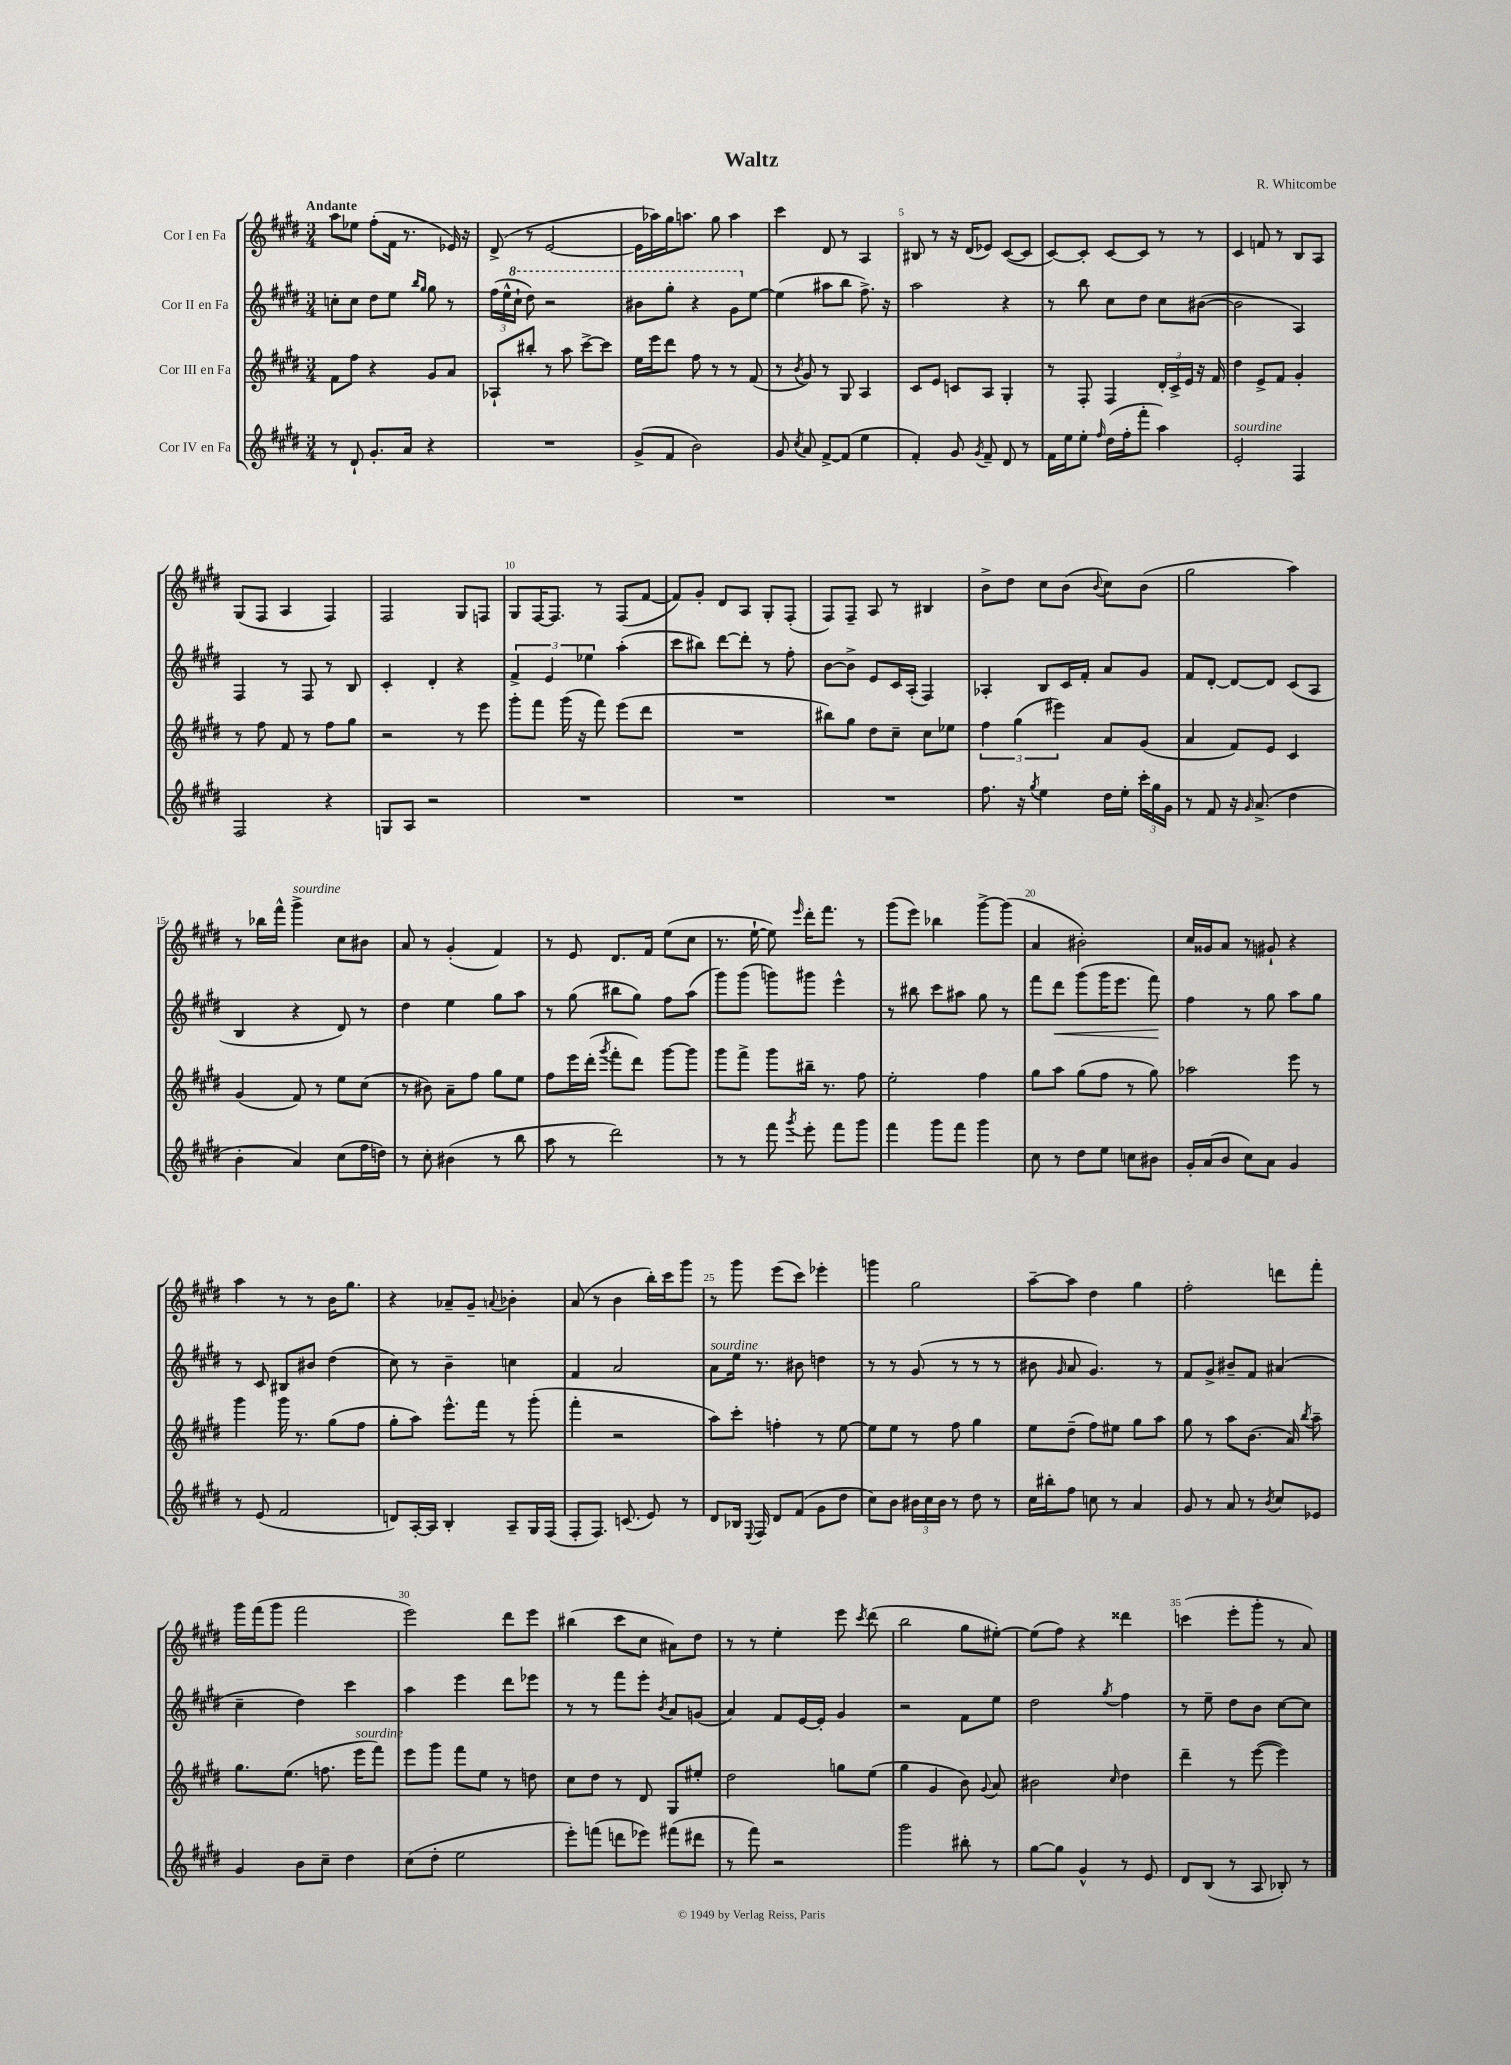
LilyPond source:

\header { title = "Waltz" composer = "R. Whitcombe" }
<<
\new StaffGroup <<
\new Staff = "s0" \with { instrumentName = "Cor I en Fa" } {
    \clef treble \key e \major \numericTimeSignature \time 3/4 \tempo "Andante"
    \autoBeamOff a''8[ ees''8] fis''8[-.( fis'16] r8. ees'16) r16 |
    dis'8->( r8 e'2~ |
    e'16[ aes''16) gis''16 a''8.] gis''8 a''4 |
    cis'''4 dis'8 r8 a4 |
    bis8 r8 r16 dis'16[( ees'8]) cis'8[~( cis'8] |
    cis'8[~) cis'8]-. cis'8[~ cis'8] r8 r8 |
    cis'4 f'8 r8 b8[ a8] |
    gis8[( fis8] a4 fis4) |
    fis2 gis8[ f8] |
    gis8[ fis16~ fis8.] r8 fis8[( fis'8]~ |
    fis'8[) gis'8]-. dis'8[ a8] gis8[-. fis8]-.( |
    fis8[) fis8]-- a8 r8 bis4 |
    b'8[-> dis''8] cis''8[ b'8]( \appoggiatura { b'8 } cis''8[) b'8]( |
    gis''2 a''4) |
    r8 bes''16[ fis'''16]-^ gis'''4->^\markup { \italic "sourdine" } cis''8[ bis'8] |
    a'8 r8 gis'4-.( fis'4) |
    r8 e'8 dis'8.[ fis'16] e''8[( cis''8] |
    r8. e''16~-! e''8) \grace { e'''16 } dis'''16[-. fis'''8.] r8 |
    gis'''8[( e'''8]) bes''4 gis'''8[~-> gis'''8]( |
    a'4 bis'2-.) |
    cis''16[ gisis'16 a'8] r8 gis'8-! r4 |
    a''4 r8 r8 b'16[ gis''8.] |
    r4 aes'8[-- gis'8]-- \appoggiatura { a'8 } bes'4-. |
    a'8( r8 b'4 b''16[-.) cis'''16 gis'''8] |
    r8 gis'''8 e'''8[( cis'''8]) ees'''4-. |
    g'''4 gis''2 |
    a''8[~-- a''8] dis''4 gis''4 |
    fis''2-. d'''8[ fis'''8]-. |
    gis'''16[ fis'''16( gis'''8] fis'''2 |
    e'''2) dis'''8[ e'''8] |
    bis''4( cis'''8[ cis''8] ais'8[) dis''8] |
    r8 r8 e''4-. e'''8 \acciaccatura { cis'''8 } dis'''8( |
    b''2 gis''8[ eis''8]~-.) |
    eis''8[( fis''8]) r4 disis'''4 |
    c'''4( e'''8[-. gis'''8]-. r8 a'8) \bar "|." |
}
\new Staff = "s1" \with { instrumentName = "Cor II en Fa" } {
    \clef treble \key e \major \numericTimeSignature \time 3/4
    \autoBeamOff c''8[-. c''8] dis''8[ e''8] \grace { b''16[ gis''16] } gis''8 r8 |
    \tuplet 3/2 { fis''16[( e''16-^ \ottava #1 cis'''16]-! } dis'''8) r2 |
    bis''8[ gis'''8]-. r4 gis''8[ \ottava #0 e''8]~ |
    e''4( ais''8[ b''8] fis''8.->) r16 |
    a''2 r4 |
    r8 b''8 cis''8[ dis''8] cis''8[ bis'8]~( |
    bis'2 a4) |
    fis4 r8 fis8 r8 b8 |
    cis'4-. dis'4-. r4 |
    \tuplet 3/2 { fis'4-> e'4 ees''4 } a''4-.( |
    cis'''8[ bis''8]) dis'''8[~ dis'''8]-. r8 fis''8-. |
    b'8[~ b'8]-> e'8[ cis'16 a16]-.( fis4) |
    aes4-. b8[ cis'16 fis'16]-. a'8[ gis'8] |
    fis'8[ dis'8]~-. dis'8[~ dis'8] cis'8[( a8] |
    b4 r4 dis'8) r8 |
    dis''4 e''4 gis''8[ a''8] |
    r8 gis''8( bis''8[ gis''8]) fis''8[ a''8]( |
    gis'''8[) gis'''8]( g'''8[) gis'''8] e'''4-^ |
    r8 bis''8 cis'''8[ ais''8] gis''8 r8 |
    fis'''8[ dis'''8]\< gis'''8[( gis'''16 e'''8.] fis'''8\!) |
    fis''4 r8 gis''8 a''8[ gis''8] |
    r8 cis'8 bis8[ bis'8] dis''4( |
    cis''8) r8 b'4-- c''4 |
    fis'4 a'2 |
    a'8[^\markup { \italic "sourdine" } e''16] r8. bis'8 d''4 |
    r8 r8 gis'8( r8 r8 r8 |
    bis'8 \grace { gis'16 } a'8 gis'4.) r8 |
    fis'8[ gis'8]-> bis'8[-- fis'8] ais'4( |
    cis''4-- dis''4) cis'''4 |
    a''4 e'''4 dis'''8[ ees'''8] |
    r8 r8 fis'''8[ e'''8]-. \acciaccatura { b'8 } a'8[ g'8]( |
    a'4) fis'8[ e'16~ e'16]-. gis'4 |
    r2 fis'8[ e''8] |
    dis''2 \acciaccatura { gis''8 } fis''4 |
    r8 e''8-- dis''8[ b'8] cis''8[~ cis''8] \bar "|." |
}
\new Staff = "s2" \with { instrumentName = "Cor III en Fa" } {
    \clef treble \key e \major \numericTimeSignature \time 3/4
    \autoBeamOff fis'8[ fis''8] r4 gis'8[ a'8] |
    aes8[-! bis''8]-. r8 a''8 cis'''8[~-> cis'''8] |
    e''16[ e'''16 dis'''8] fis''8 r8 r8 fis'8( |
    r8 \acciaccatura { b'8 } gis'8) r8 gis8 a4 |
    cis'8[ e'8] c'8[ a8] gis4-. |
    r8 fis8-. fis4 \tuplet 3/2 { dis'16[-. cis'16-> e'16] } r16 fis'16 |
    dis''4 e'8[-> fis'8] gis'4-. |
    r8 fis''8 fis'8 r8 fis''8[ gis''8] |
    r2 r8 e'''8 |
    gis'''8[-. fis'''8] gis'''16( r16 fis'''8) e'''8[( dis'''8] |
    R2. |
    bis''8[) gis''8] dis''8[ cis''8]-- cis''8[ ees''8] |
    \tuplet 3/2 { fis''4 gis''4( eis'''4) } a'8[ gis'8]( |
    a'4 fis'8[) e'8] cis'4 |
    gis'4( fis'8) r8 e''8[ cis''8]( |
    r8 bis'8) a'8[-- fis''8] gis''8[ e''8] |
    fis''8[ e'''16 dis'''16]-.( \acciaccatura { gis'''8 } fis'''8[-. dis'''8]) gis'''8[~ gis'''8] |
    gis'''8[ fis'''8]-> gis'''8[ bis''16]-- r8. fis''8 |
    e''2-. fis''4 |
    gis''8[ a''8] gis''8[( fis''8] r8 gis''8) |
    aes''2 e'''8 r8 |
    gis'''4 gis'''16 r8. gis''8[( fis''8] |
    gis''8[-. a''8]) e'''8.[-^ fis'''16] r8 gis'''8-.( |
    fis'''4-. r2 |
    a''8[) cis'''8]-. f''4-. r8 e''8~ |
    e''8[ e''8] r8 fis''8 gis''4 |
    e''8[ dis''8]--( fis''8[) eis''8] gis''8[ a''8] |
    gis''8 r8 a''8[ b'8.]( a'16) \acciaccatura { b''8 } a''8-- |
    gis''8.[ e''8.]( f''8. e'''16[^\markup { \italic "sourdine" } fis'''8]) |
    e'''8[ gis'''8] fis'''8[ e''8] r8 d''8 |
    cis''8[ dis''8] r8 dis'8 gis8[ eis''8]-. |
    dis''2 g''8[ e''8]( |
    gis''4 gis'4 b'8) \appoggiatura { gis'8 } a'8 |
    bis'2 \grace { cis''16 } dis''4 |
    dis'''4-- r8 e'''8~( e'''4) \bar "|." |
}
\new Staff = "s3" \with { instrumentName = "Cor IV en Fa" } {
    \clef treble \key e \major \numericTimeSignature \time 3/4
    \autoBeamOff r8 dis'8-! gis'8.[-. a'16] r4 |
    R2. |
    gis'8[->( fis'8] b'2) |
    gis'8 \acciaccatura { cis''8 } a'8 fis'8[~-> fis'8]( e''4 |
    fis'4-.) gis'8 \acciaccatura { gis'8 } fis'8-- dis'8 r8 |
    fis'16[ e''16 e''8]-. \grace { fis''16 } dis''16[( fis''16-. fis'''8]-. a''4) |
    e'2-.^\markup { \italic "sourdine" } fis4 |
    fis2 r4 |
    g8[ a8] r2 |
    R2. |
    R2. |
    R2. |
    fis''8. r16 \acciaccatura { gis''8 } e''4 dis''16[ e''16]-. \tuplet 3/2 { cis'''16[-. gis''16 gis'16] } |
    r8 fis'8 r16 \grace { gis'16 } a'8.->( dis''4 |
    b'4-. a'4) cis''8[( fis''16 d''16]) |
    r8 cis''8-. bis'4( r8 b''8 |
    a''8 r8 dis'''2) |
    r8 r8 fis'''8 \acciaccatura { gis'''8 } e'''8-. fis'''8[ gis'''8] |
    fis'''4 gis'''8[ fis'''8] gis'''4 |
    cis''8 r8 dis''8[ e''8] c''8[ bis'8] |
    gis'16[-. a'16( b'8] cis''8[) a'8] gis'4 |
    r8 e'8( fis'2 |
    d'8[) a16~-. a16] b4-. a8[-- gis16 fis16]( |
    fis8[-. fis8.]) c'8.( e'8) r8 |
    dis'8[ bes16] \appoggiatura { e8 } fis16 dis'8[ fis'8]( gis'8[ dis''8] |
    cis''8[) b'8] \tuplet 3/2 { bis'16[ cis''16 bis'16] } r8 dis''8 r8 |
    cis''16[ bis''16-. fis''8] c''8 r8 a'4 |
    gis'8 r8 a'8 r8 \acciaccatura { b'8 } cis''8[ ees'8] |
    gis'4 b'8[ cis''8]-- dis''4 |
    cis''8[( dis''8]-. e''2 |
    e'''8[-.) f'''8]( d'''8[ ees'''8]) fis'''8[( dis'''8] |
    r8 fis'''8) r2 |
    gis'''2 bis''8-. r8 |
    gis''8[~ gis''8] gis'4-^ r8 e'8 |
    dis'8[ b8]( r8 a8 bes8-.) r8 \bar "|." |
}
>>
>>
\layout { \context { \Score \override BarNumber.break-visibility = ##(#f #t #t) barNumberVisibility = #(every-nth-bar-number-visible 5) } }
